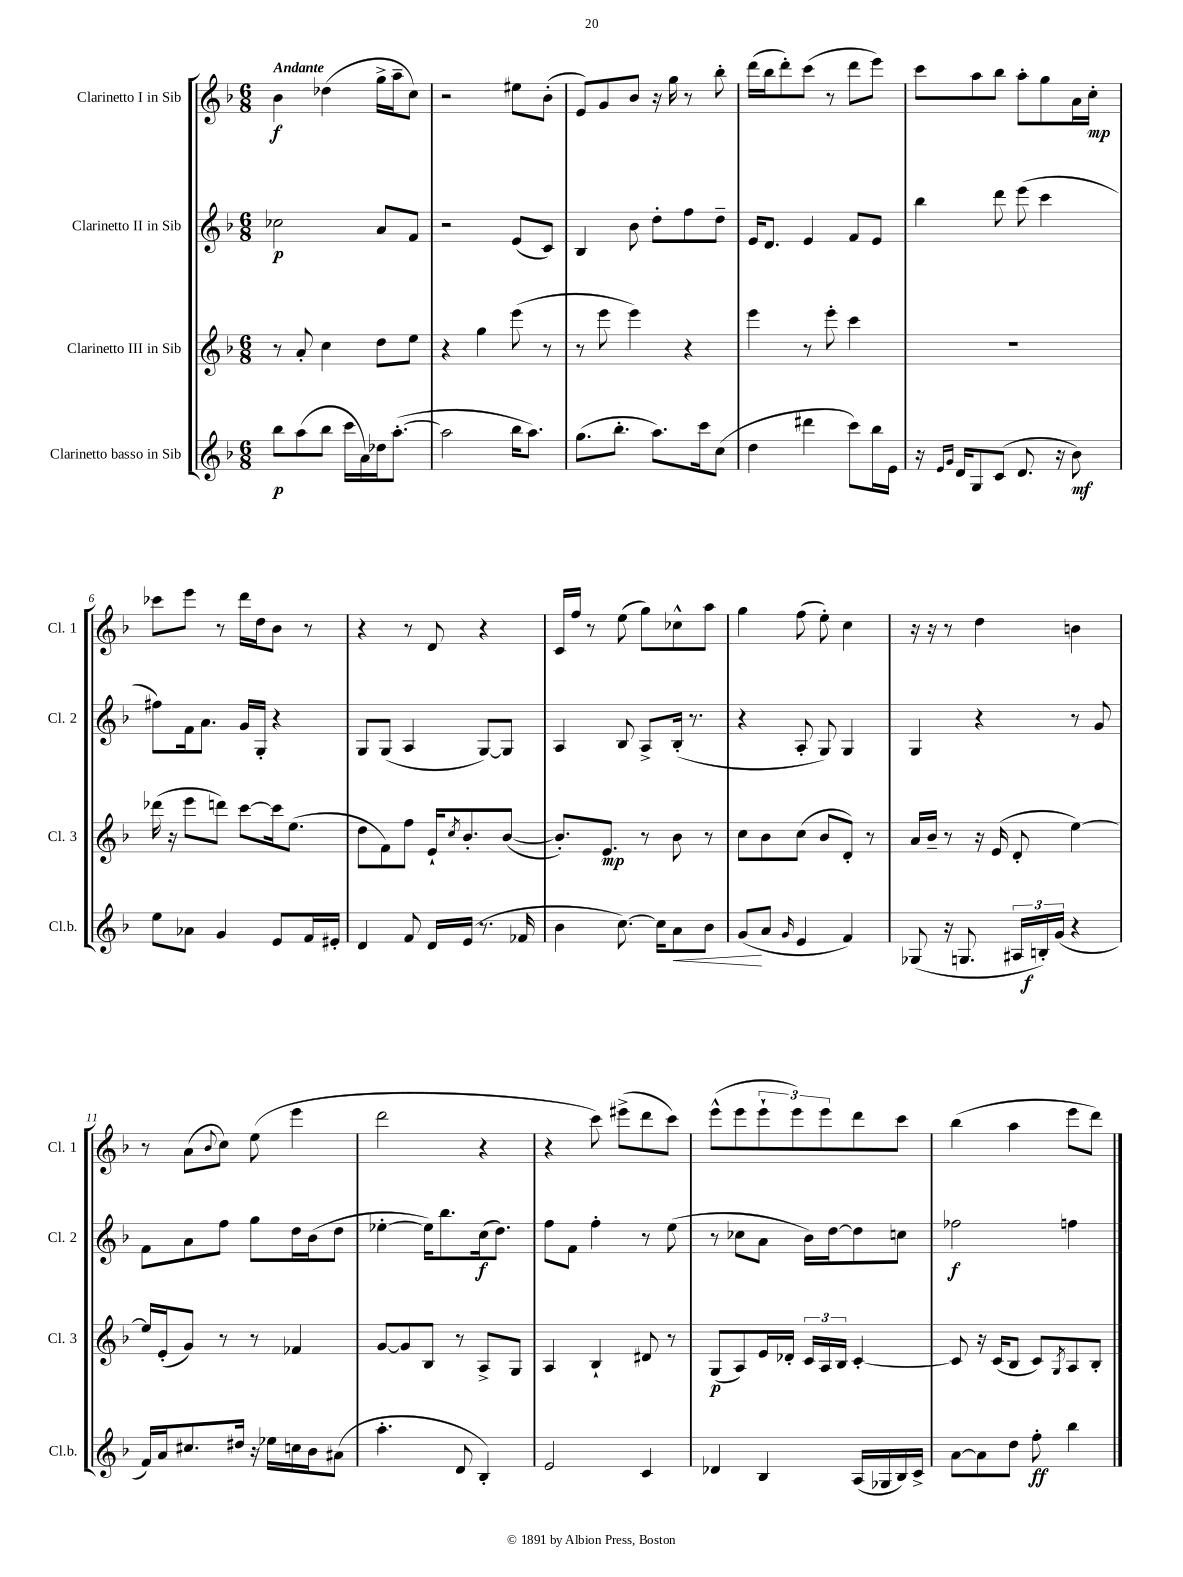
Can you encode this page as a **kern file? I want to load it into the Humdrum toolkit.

**kern	**kern	**kern	**kern
*staff4	*staff3	*staff2	*staff1
*clefG2	*clefG2	*clefG2	*clefG2
*k[b-]	*k[b-]	*k[b-]	*k[b-]
*M6/8	*M6/8	*M6/8	*M6/8
8bb-	8r	2cc-	4b-
(8aa	8a'	.	.
8bb-	4cc	.	(4dd-
16ccc	.	.	.
16a)	.	.	.
16dd-	8dd	8a	16gg^
([8.aa'	.	.	16aa~
.	8ee	8f	8cc)
=	=	=	=
2aa]	4r	2r	2r
.	4gg	.	.
16bb-	(8eee	(8e	8ee#
8.aa)	.	.	.
.	8r	8c)	(8b-'
=	=	=	=
(8.gg	8r	4B-	8e)
.	8eee	.	8g
8.bb-'	.	.	.
.	4eee)	8b-	8b-
8.aa)	.	8dd'	16r
.	.	.	16gg
.	4r	8ff	8r
16ccc	.	.	.
(8cc	.	8dd~	8bb-'
=	=	=	=
4dd	4eee	16e	(16ddd
.	.	8.d	16bb-
.	.	.	8ddd')
4ddd#	8r	4e	(8ccc
.	8eee'	.	8r
8ccc)	4ccc	8f	8ddd
16bb-	.	8e	8eee)
16e	.	.	.
=	=	=	=
16r	2.r	4bb-	8ccc
16qqe	.	.	.
16qqg	.	.	.
16d	.	.	.
8G	.	.	8aa
(8c	.	8ddd	8bb-
8.d	.	(8eee	8aa'
.	.	4ccc	8gg
16r	.	.	.
8b-)	.	.	16a
.	.	.	16cc'
=	=	=	=
8ee	(16ddd-	8ff#)	8ccc-
.	16r	.	.
8a-	8eee	16f	8eee
.	.	8.a	.
4g	8ddd)	.	8r
.	[8ccc	16g	16ddd
.	.	16G'	16dd
8e	16ccc]	4r	8b-
.	(8.ee	.	.
16f	.	.	8r
16e#'	.	.	.
=	=	=	=
4d	8dd	8G	4r
.	8f)	(8G	.
8f	8ff	4A	8r
16d	16e`	.	8d
.	8qcc	.	.
(16e	8.b-'	.	.
8.r	.	[8G)	4r
.	([8b-	8G]	.
16f-	.	.	.
=	=	=	=
4b-	8.b-'])	4A	16c
.	.	.	16ff
.	.	.	8r
.	8.e	.	.
[8.cc)	.	8B-	(8ee
.	8r	8A^	8gg)
16cc]	.	.	.
8a	8b-	(16B-'	8cc-^^
.	.	8.r	.
8b-	8r	.	8aa
=	=	=	=
(8g	8cc	4r	4gg
8a	8b-	.	.
16qqg	.	.	.
4e	(8cc	8A'	(8ff
.	8b-	8G)	8ee')
4f)	8d')	4G	4cc
.	8r	.	.
=	=	=	=
(8G-	16a	4G	16r
.	16b-~	.	16r
16r	8r	.	8r
8.G	.	.	.
.	16r	4r	4dd
.	(16e	.	.
24A#	8d'	.	.
24B')	.	.	.
(24g	.	.	.
4r	[4ee)	8r	4b
.	.	8g	.
=	=	=	=
16f)	16ee]	8f	8r
16a	(16e'	.	.
8.cc#	8g)	8a	(8a
.	.	.	8qqb-
.	8r	8ff	8cc)
16dd#	.	.	.
16r	8r	8gg	(8ee
16ee-	.	.	.
16cc	4f-	16dd	4eee
16b-	.	(16b-	.
(8a#	.	8dd	.
=	=	=	=
4.aa'	[8g	[4ee-'	2ddd
.	8g]	.	.
.	8B-	16ee-])	.
.	.	8.bb-	.
8d	8r	.	.
4B-')	8A^	(16cc	4r
.	.	8.dd)	.
.	8G	.	.
=	=	=	=
2e	4A	8ff	4r
.	.	8f	.
.	4B-`	4ff'	8ccc)
.	.	.	(8eee#^
4c	8d#	8r	8ddd
.	8r	(8ee	8ccc)
=	=	=	=
4d-	(8G	8r	(8eee^^
.	8A)	8cc-	8eee
4B-	16e	8a	12eee`
.	16d-'	.	.
.	.	.	12eee)
.	24c	16b-)	.
.	24A	.	12eee
.	.	[16dd	.
.	24B-	.	.
(16A	[4c'	8dd]	8ddd
16G-	.	.	.
16B-)	.	8cc	8ccc
16c^	.	.	.
=	=	=	=
[8a	8c]	2ff-	(4bb-
8a]	16r	.	.
.	(16c	.	.
8dd	8B-	.	4aa
8ff'	8c)	.	.
.	8qG	.	.
4bb-	8A	4ff	8eee
.	8B-'	.	8ddd)
==	==	==	==
*-	*-	*-	*-
